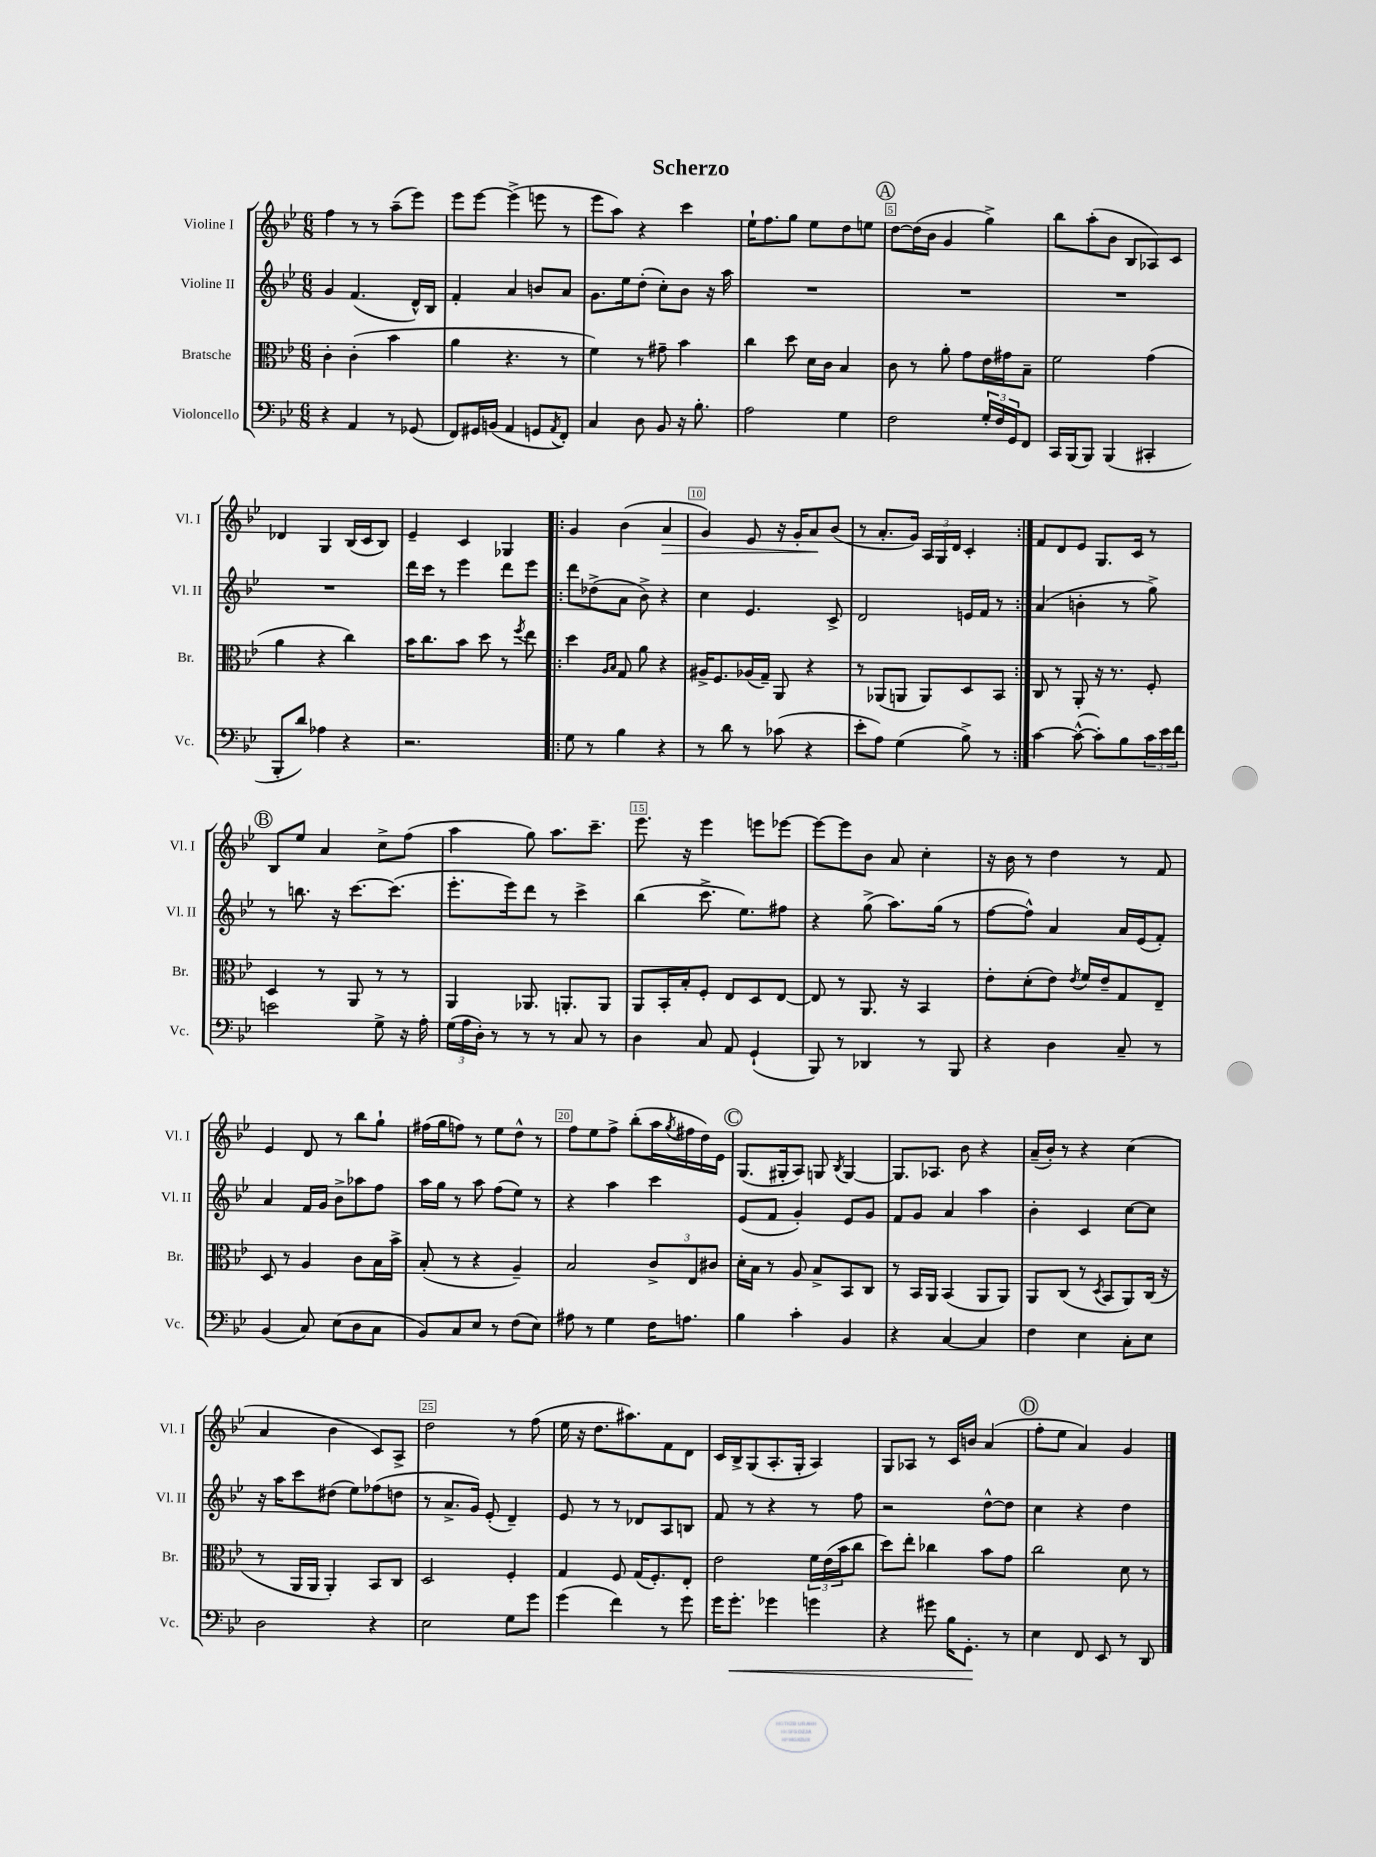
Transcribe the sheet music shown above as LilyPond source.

\header { title = "Scherzo" }
<<
\new StaffGroup <<
\new Staff = "s0" \with { instrumentName = "Violine I" shortInstrumentName = "Vl. I" } {
    \clef treble \key bes \major \numericTimeSignature \time 6/8
    f''4 r8 r8 a''8--( ees'''8) |
    ees'''8 ees'''8~ ees'''4->( e'''8 r8 |
    ees'''8 a''8) r4 c'''4 |
    ees''16-! f''8. g''8 ees''8 d''8 e''8 |
    \mark \markup { \circle "A" } d''8~ d''16( bes'16 g'4 g''4->) |
    bes''8 a''8-.( bes'8 bes8 aes8) c'8 |
    des'4 g4 bes16( c'16 bes8) |
    ees'4-- c'4 ges4 |
    \repeat volta 2 { g'4 bes'4( a'4\> |
    g'4) ees'8 r16 g'16-. a'8\! bes'8( |
    r8 a'8.-. g'16) \tuplet 3/2 { a16 g16 d'16 } c'4-. | }
    f'8 d'8 ees'8 g8. c'16 r8 |
    \mark \markup { \circle "B" } bes8 ees''8 a'4 c''8-> f''8( |
    a''4 g''8) a''8. c'''8.-- |
    ees'''8. r16 ees'''4 e'''8 ees'''8~ |
    ees'''8~ ees'''8 bes'8 a'8 c''4-. |
    r16 bes'16 r8 d''4 r8 f'8 |
    ees'4 d'8 r8 bes''8 g''8-! |
    fis''16( g''16 f''8) r8 ees''8 d''8-^ r8 |
    f''8 ees''8 f''8-> bes''8-.( a''16 \acciaccatura { g''8 } fis''16 d''16) ees'16 |
    \mark \markup { \circle "C" } g8.( gis16-. a8) g8 \acciaccatura { bes8 } g4~ |
    g8. aes8. bes'8 r4 |
    a'16--( bes'16-.) r8 r4 c''4( |
    a'4 bes'4 c'8) a8-> |
    d''2 r8 f''8( |
    ees''16 r16 d''8. ais''8.) f'8 d'8 |
    c'16 bes16-> g8( a8.-. g16-. a4) |
    g8 aes8 r8 c'16 b'16 a'4( |
    \mark \markup { \circle "D" } f''8-. ees''8 a'4) g'4 \bar "|." |
}
\new Staff = "s1" \with { instrumentName = "Violine II" shortInstrumentName = "Vl. II" } {
    \clef treble \key bes \major \numericTimeSignature \time 6/8
    g'4 f'4.( d'16-^) bes16 |
    f'4-. a'4 b'8 a'8 |
    g'8. ees''16 d''8-.( c''8-.) bes'8 r16 a''16 |
    R2. |
    \mark \markup { \circle "A" } R2. |
    R2. |
    R2. |
    d'''16 c'''16 r8 ees'''4 d'''8 ees'''8 |
    \repeat volta 2 { d'''8 des''8->( a'8 bes'8->) r4 |
    c''4 ees'4. c'8-> |
    d'2 e'16 f'16 r8 | }
    a'4( b'4-. r8 g''8->) |
    \mark \markup { \circle "B" } r8 b''8. r16 c'''8.~ c'''8.( |
    ees'''8.-. ees'''16) d'''8 r8 c'''4-> |
    bes''4( c'''8.-> ees''8.) fis''8 |
    r4 g''8->( a''8.) g''16( r8 |
    f''8~ f''8-^) a'4 a'16 ees'16( f'8-.) |
    a'4 f'16 g'16 bes'8-> aes''8 f''8 |
    a''16 g''16 r8 a''8 f''8( ees''8) r8 |
    r4 a''4 c'''4 |
    \mark \markup { \circle "C" } ees'8( f'8 g'4-.) ees'8 g'8 |
    f'8 g'8 a'4 a''4 |
    bes'4-. c'4 c''8~ c''8 |
    r16 a''16 c'''8 dis''8( ees''8) fes''8( d''8 |
    r8 a'8.-> g'16) ees'8-.( d'4--) |
    ees'8 r8 r8 des'8 a8 b8 |
    f'8 r8 r4 r8 f''8 |
    r2 d''8~-^ d''8 |
    \mark \markup { \circle "D" } c''4 r4 d''4 \bar "|." |
}
\new Staff = "s2" \with { instrumentName = "Bratsche" shortInstrumentName = "Br." } {
    \clef alto \key bes \major \numericTimeSignature \time 6/8
    c'4-. c'4-.( bes'4 |
    a'4 r4. r8 |
    f'4) r8 gis'8-- bes'4 |
    c''4 d''8 d'16 c'16 bes4 |
    \mark \markup { \circle "A" } c'8 r8 a'8-. g'8 ees'16 gis'16 bes8-- |
    f'2 g'4( |
    a'4 r4 c''4) |
    bes'16 c''8. bes'8 d''8 r8 \acciaccatura { f''8 } ees''8 |
    \repeat volta 2 { d''4 \grace { a16 bes16 } g8 a'8 r4 |
    ais16-> f8. aes16( g16--) a,8 r4 |
    r8 aes,8( a,8 a,8) d8 bes,8 | }
    c8 r8 a,8-. r16 r8. f8-. |
    \mark \markup { \circle "B" } d4 r8 a,8 r8 r8 |
    a,4 aes,8. a,8.-. a,8 |
    a,8 bes,16-. bes16-. f8-. ees8 d8 ees8~ |
    ees8 r8 a,8. r16 bes,4 |
    ees'8-. d'8-.( ees'8) \acciaccatura { ees'8 } f'16 ees'16-- g8 ees8-- |
    d8 r8 a4 c'8 bes16 bes'16-> |
    bes8-.( r8 r4 a4--) |
    bes2 \tuplet 3/2 { c'8-> ees8 cis'8 } |
    \mark \markup { \circle "C" } d'16-. bes16 r8 a8 bes8-> bes,8 c8 |
    r8 bes,16 a,16 bes,4( a,8 a,8) |
    a,8 c8( r8 \acciaccatura { d8 } bes,8 a,8) c16( r16 |
    r8 a,16 a,16 a,4-.) bes,8 c8 |
    d2 f4-. |
    g4 f8 g16( f8.-.) ees8-. |
    ees'2 \tuplet 3/2 { f'16 ees'16( bes'16 } c''8 |
    d''8) ees''8-. ces''4 bes'8 g'8 |
    \mark \markup { \circle "D" } c''2 d'8 r8 \bar "|." |
}
\new Staff = "s3" \with { instrumentName = "Violoncello" shortInstrumentName = "Vc." } {
    \clef bass \key bes \major \numericTimeSignature \time 6/8
    r4 a,4 r8 ges,8( |
    f,8) gis,16 b,16( a,4 g,8 \acciaccatura { a,8 } f,8-.) |
    c4 d8 bes,8 r16 bes8.-. |
    a2 g4 |
    \mark \markup { \circle "A" } f2 \tuplet 3/2 { g16-. f16 g,16 } f,8 |
    c,16 bes,,16( bes,,8) bes,,4( cis,4-. |
    bes,,8-. d'8) aes4 r4 |
    r2. |
    \repeat volta 2 { g8 r8 bes4 r4 |
    r8 d'8 r8 ces'8( r4 |
    ees'8-. a8) g4( bes8->) r8 | }
    c'4~ c'8~-^( c'8-.) bes8 \tuplet 3/2 { c'16 ees'16 f'16 } |
    \mark \markup { \circle "B" } e'2 g8-> r16 a16-. |
    \tuplet 3/2 { g16( a16 d16-.) } r8 r8 r8 c8 r8 |
    d4 c8 a,8 g,4-!( |
    bes,,8) r8 des,4 r8 bes,,8 |
    r4 d4 c8-- r8 |
    bes,4( c8) ees8( d8 c8 |
    bes,8) c8 ees8 r8 f8( ees8) |
    ais8 r8 g4 f16 a8. |
    \mark \markup { \circle "C" } bes4 c'4-. bes,4 |
    r4 c4~ c4 |
    f4 ees4 c8-. ees8 |
    d2 r4 |
    ees2 g8 g'8 |
    g'4( f'4) r8 g'8 |
    g'16 g'8.-.\< ges'4 g'4 |
    r4 gis'8 bes16 g,8.-.\! r8 |
    \mark \markup { \circle "D" } ees4 f,8 ees,8 r8 d,8 \bar "|." |
}
>>
>>
\layout { \context { \Score \override BarNumber.break-visibility = ##(#f #t #t) barNumberVisibility = #(every-nth-bar-number-visible 5) \override BarNumber.stencil = #(make-stencil-boxer 0.1 0.3 ly:text-interface::print) } }
